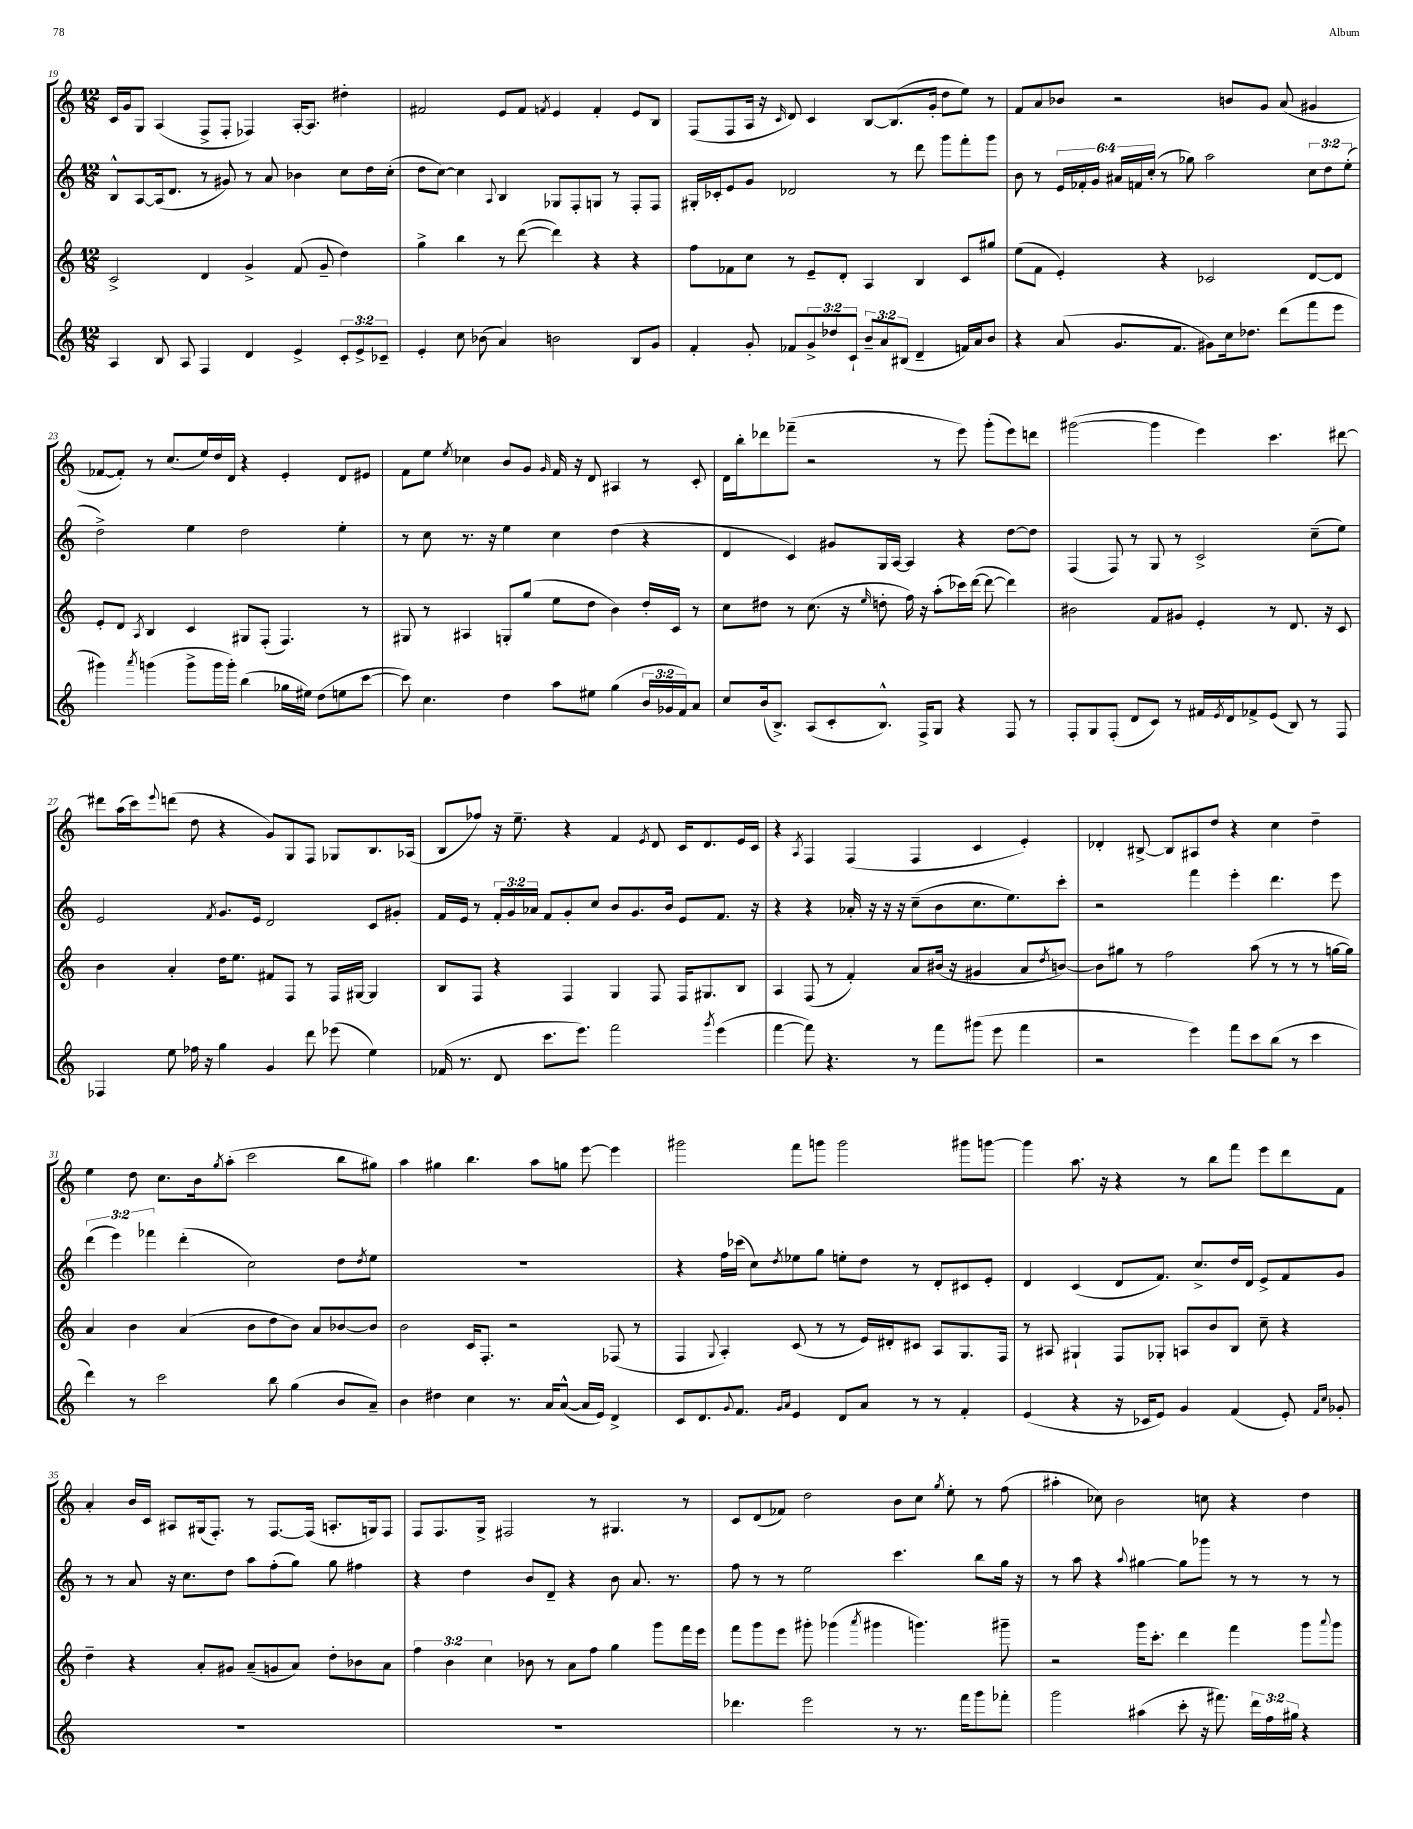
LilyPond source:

<<
\new StaffGroup <<
\new Staff = "s0" {
    \clef treble \key c \major \numericTimeSignature \time 12/8
    c'16 g'16 g8 a4( f8-> f8-. fes4) a16~-. a8. dis''4-. |
    fis'2 e'8 fis'8 \acciaccatura { f'8 } e'4 f'4-. e'8 b8 |
    f8( f8 a16 r16 \grace { c'16 } d'8) c'4 b8~ b8.( g'16-. d''8 e''8) r8 |
    f'8 a'8 bes'8 r2 b'8 g'8 a'8( gis'4 |
    fes'8~ fes'8-.) r8 c''8.( e''16) d''16 d'16 r4 e'4-. d'8 eis'8 |
    f'8 e''8 \acciaccatura { e''8 } ces''4 b'8 g'8 \grace { g'16 } f'16 r16 d'8 ais4 r8 c'8-. |
    d'16 b''16-. des'''8 fes'''8--( r2 r8 e'''8) g'''8-.( e'''8) d'''8 |
    gis'''2~( gis'''4 e'''4) c'''4. dis'''8~ |
    dis'''8 a''16( c'''16) \appoggiatura { e'''8 } d'''8( d''8 r4 g'8) g8 f8 ges8 b8. aes16( |
    b8 fes''8) r16 e''8.-- r4 f'4 \acciaccatura { e'8 } d'8 c'16 d'8. e'16 c'16 |
    r4 \acciaccatura { a8 } f4 f4( f4 c'4 e'4-.) |
    des'4-. bis8~-> bis8 ais8 d''8 r4 c''4 d''4-- |
    e''4 d''8 c''8. b'16 \acciaccatura { g''8 } a''8-.( c'''2 b''8 gis''8) |
    a''4 gis''4 b''4. a''8 g''8 e'''8~ e'''4 |
    gis'''2 f'''8 g'''8 g'''2 gis'''8 g'''8~ |
    g'''4 a''8. r16 r4 r8 b''8 f'''8 e'''8 d'''8 f'8 |
    a'4-. b'16 c'16 ais8 gis16( f8.-.) r8 f8.~ f16( a8.-. g16) f8 |
    f8 f8. g16-> fis2 r8 gis4. r8 |
    c'8 d'8( fes'8) d''2 b'8 c''8 \acciaccatura { g''8 } e''8-. r8 f''8( |
    ais''4-. ces''8) b'2 c''8 r4 d''4 \bar "|." |
}
\new Staff = "s1" {
    \clef treble \key c \major \numericTimeSignature \time 12/8 \override Staff.TupletNumber.text = #tuplet-number::calc-fraction-text
    b8-^ a8~ a16( d'8. r8 gis'8) r8 a'8 bes'4 c''8 d''16 c''16-.( |
    d''8 c''8~) c''4 \appoggiatura { a8 } b4 ges8 f8-. g8 r8 f8-. f8 |
    gis16-. ces'16-. e'8 g'8 des'2 r8 d'''8 g'''8 f'''8-. g'''8 |
    b'8 r8 \tuplet 6/4 { e'16 fes'16-. g'16 ais'16 f'16 c''16-.( } r8 ges''8) a''2 \tuplet 3/2 { c''8 d''8 e''8-.( } |
    d''2->) e''4 d''2 e''4-. |
    r8 c''8 r8. r16 e''4 c''4 d''4( r4 |
    d'4 c'4) gis'8 g16 a16~ a4 r4 d''8~ d''8 |
    f4( f8) r8 g8 r8 c'2-> c''8--( e''8) |
    e'2 \acciaccatura { f'8 } g'8. e'16 d'2 c'8 gis'8-. |
    f'16 e'16 r8 \tuplet 3/2 { f'16-. g'16 aes'16 } f'8 g'8-. c''8 b'8 g'8. b'16 e'8 f'8. r16 |
    r4 r4 aes'16-. r16 r16 r16 c''8--( b'8 c''8. e''8.) c'''8-. |
    r2 f'''4 e'''4-. d'''4. e'''8 |
    \tuplet 3/2 { d'''4( e'''4) fes'''4 } d'''4-.( c''2) d''8 \acciaccatura { d''8 } e''8 |
    R1. |
    r4 f''16 ces'''16( c''8) \acciaccatura { d''8 } ees''8 g''8 e''8-. d''8 r8 d'8-. cis'8 e'8-. |
    d'4 c'4( d'8 f'8.) c''8.-> d''16 d'16 e'8-> f'8 g'8 |
    r8 r8 a'8 r16 c''8. d''8 a''8 f''8-.( g''8) g''8 fis''4 |
    r4 d''4 b'8 d'8-- r4 b'8 a'8. r8. |
    f''8 r8 r8 e''2 c'''4. b''8 g''16 r16 |
    r8 a''8 r4 \appoggiatura { a''8 } gis''4~ gis''8 ges'''8 r8 r8 r8 r8 \bar "|." |
}
\new Staff = "s2" {
    \clef treble \key c \major \numericTimeSignature \time 12/8 \override Staff.TupletNumber.text = #tuplet-number::calc-fraction-text
    c'2-> d'4 g'4-> f'8( g'8-- d''4) |
    g''4-> b''4 r8 d'''8~( d'''4) r4 r4 |
    f''8 fes'8 c''8 r8 e'8-- d'8-. a4 b4 c'8 gis''8 |
    e''8( f'8 e'4-.) r4 ces'2 d'8~ d'8 |
    e'8-. d'8 \acciaccatura { a8 } b4 c'4 gis8 f8-.( f4.) r8 |
    gis8 r8 ais4 g8-. g''8( e''8 d''8 b'4) d''16-. c'16 r8 |
    c''8 dis''8 r8 c''8.( r16 \grace { e''16 } d''8-. f''16) r16 a''8-.( ces'''16) d'''16~( d'''8~ d'''4) |
    bis'2 f'8 gis'8 e'4-. r8 d'8. r16 c'8 |
    b'4 a'4-. d''16 e''8. fis'8 f8 r8 f16 gis16~ gis4 |
    b8 f8 r4 f4 g4 f8 f16 gis8. b8 |
    a4 f8( r8 f'4-.) a'8 bis'16( r16 gis'4 a'8 \acciaccatura { d''8 } b'8~) |
    b'8 gis''8 r8 f''2 a''8( r8 r8 r8 g''16~ g''16) |
    a'4 b'4 a'4( b'8 d''8 b'8) a'8 bes'8~ bes'8 |
    b'2 c'16 f8.-. r2 fes8( r8 |
    f4 \appoggiatura { g8 } a4-.) c'8( r8 r8 e'16) dis'16-. cis'8 a8 g8. f16 |
    r8 ais8 gis4-! f8 ges8-. a8 b'8 b8 c''8-- r4 |
    d''4-- r4 a'8-. gis'8 a'8--( g'8 a'8) d''8-. bes'8 a'8 |
    \tuplet 3/2 { f''4 b'4 c''4 } bes'8 r8 a'8 f''8 g''4 g'''8 f'''16 e'''16 |
    f'''8 g'''8 e'''8 gis'''8-. ges'''4( \acciaccatura { a'''8 } gis'''4 g'''4.) gis'''8-- |
    r2 g'''16 c'''8.-. d'''4 f'''4 g'''8 \appoggiatura { a'''8 } g'''8 \bar "|." |
}
\new Staff = "s3" {
    \clef treble \key c \major \numericTimeSignature \time 12/8 \override Staff.TupletNumber.text = #tuplet-number::calc-fraction-text
    a4 b8 a8 f4 d'4 e'4-> \tuplet 3/2 { c'8-. e'8-> ces'8-- } |
    e'4-. c''8 bes'8( a'4) b'2 b8 g'8 |
    f'4-. g'8-. fes'8 \tuplet 3/2 { g'8-> des''8 c'8-! } \tuplet 3/2 { b'8-- a'8 bis8( } d'4-- f'16) a'16 b'8 |
    r4 a'8( g'8. f'8. gis'8) c''16 des''8. d'''8( f'''8 e'''8 |
    gis'''4) \acciaccatura { a'''8 } g'''4( g'''8-> g'''16 g'''16-.) b''4( ges''16 eis''16) d''8( e''8 c'''8~ |
    c'''8) c''4. d''4 a''8 eis''8 g''4( \tuplet 3/2 { b'16 ges'16 f'16) } a'8 |
    c''8 b'16( b8.->) a8( c'8-. b8.-^) f16-> g8 r4 f8 r8 |
    f8-. g8 f8-.( d'8 c'8) r8 fis'16 \acciaccatura { e'8 } d'16 fes'8-> e'8( b8) r8 f8 |
    fes4 e''8 fes''16 r16 g''4 g'4 d'''8 ees'''8( e''4) |
    fes'16( r8. d'8 c'''8. e'''8.) f'''2 \acciaccatura { g'''8 } e'''4( |
    f'''4~ f'''8) r4. r8 f'''8 gis'''8( e'''8 f'''4 |
    r2 e'''4) f'''8 c'''8 b''8( r8 c'''4 |
    d'''4) r8 c'''2 b''8 g''4( b'8 a'8--) |
    b'4 dis''4 c''4 r8. a'16 a'8~-^( a'16 e'16) d'4-> |
    c'8 d'8. \appoggiatura { g'8 } f'8. \grace { g'16 a'16 } e'4 d'8 a'8 r8 r8 f'4-. |
    e'4( r4 r16 ces'16 e'8) g'4 f'4( e'8-.) \grace { f'16 c''16 } ges'8-. |
    R1. |
    R1. |
    des'''4. e'''2 r8 r8. f'''16 g'''8 fes'''8-. |
    g'''2 ais''4( c'''8-. r16 fis'''8.) \tuplet 3/2 { d'''16 f''16 gis''16 } r4 \bar "|." |
}
>>
>>
\layout { \context { \Score currentBarNumber = #19 } }
